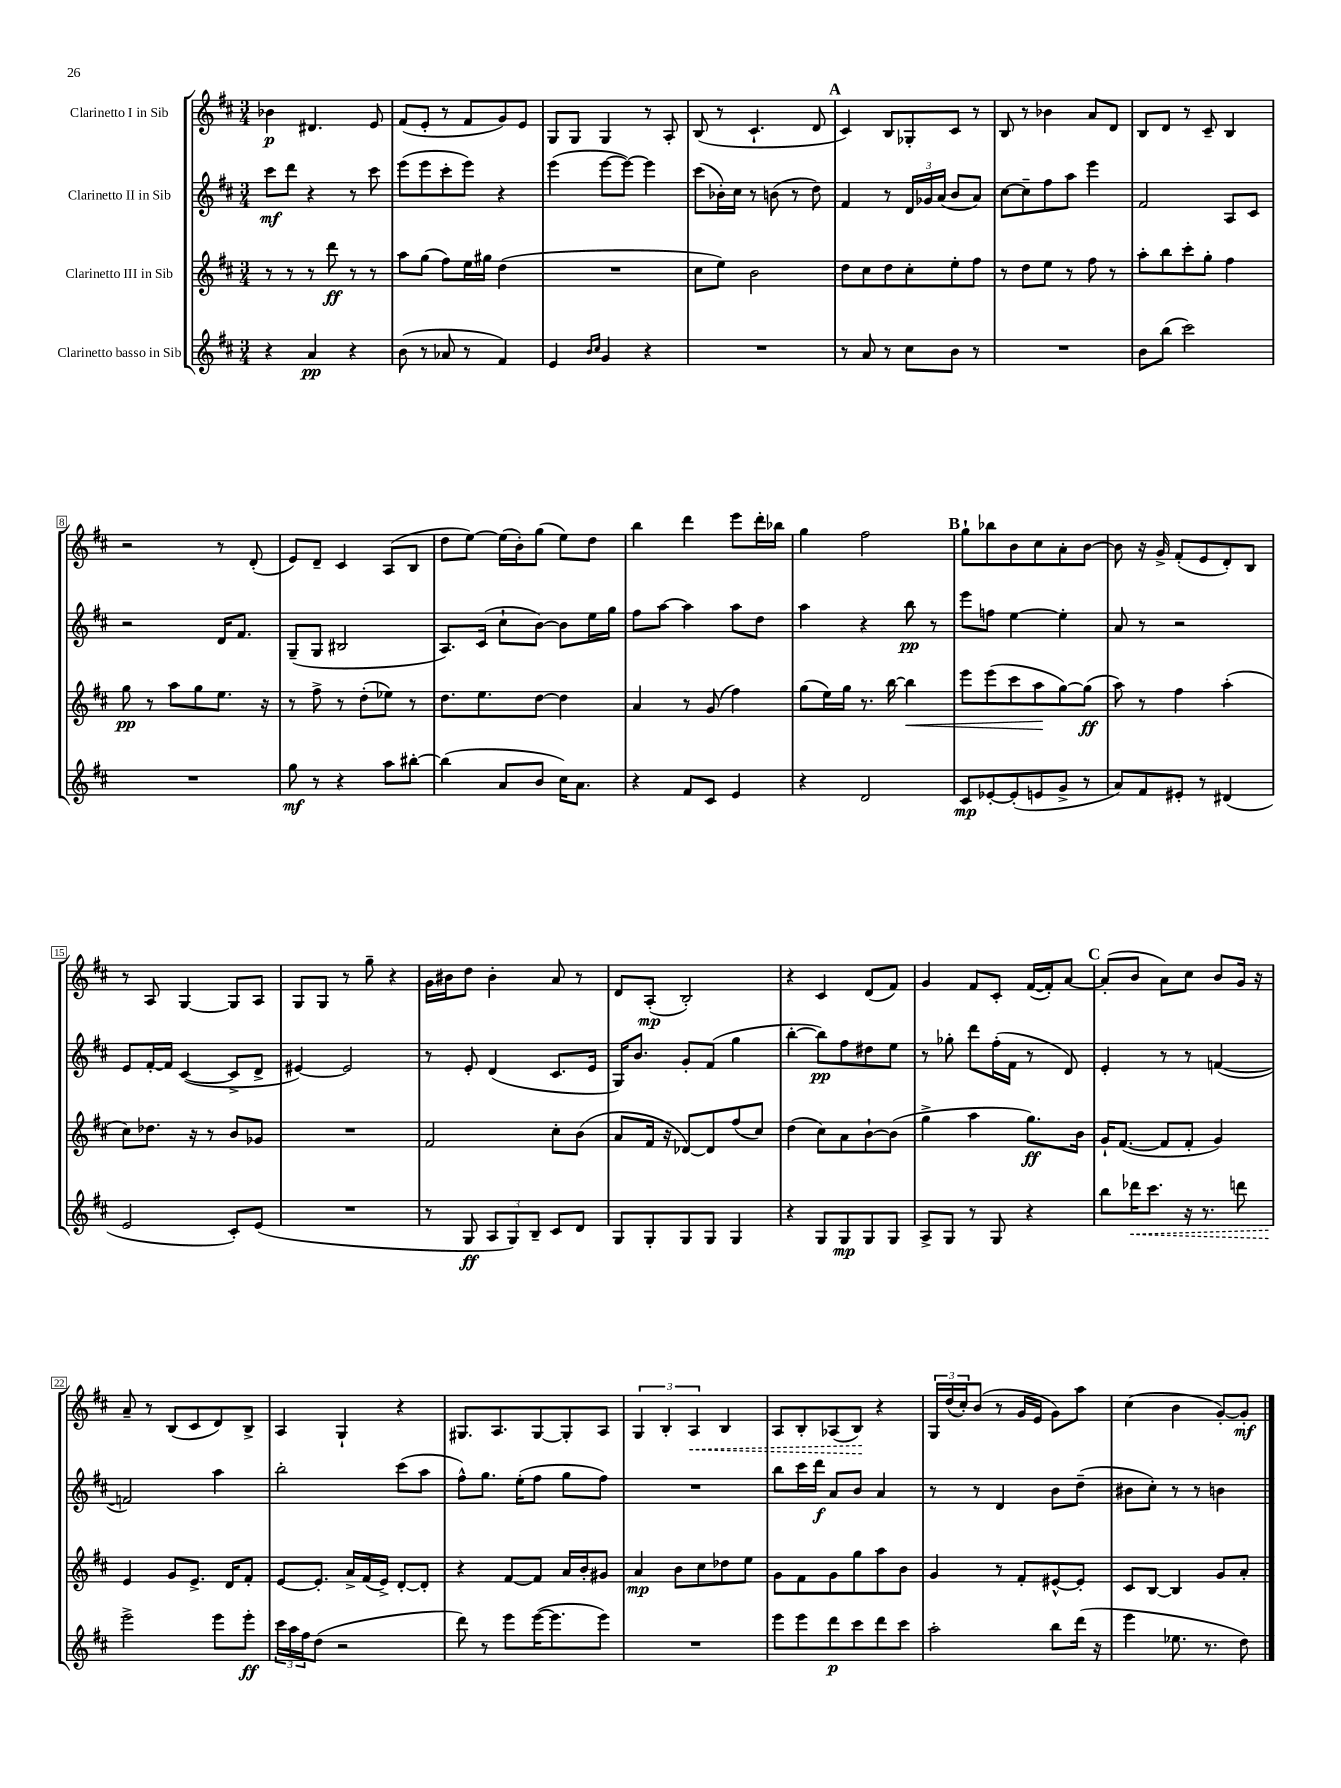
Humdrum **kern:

**kern	**kern	**kern	**kern
*staff4	*staff3	*staff2	*staff1
*clefG2	*clefG2	*clefG2	*clefG2
*k[f#c#]	*k[f#c#]	*k[f#c#]	*k[f#c#]
*M3/4	*M3/4	*M3/4	*M3/4
4r	8r	8ccc#	4b-
.	8r	8ddd	.
4a	8r	4r	4.d#
.	8ddd	.	.
4r	8r	8r	.
.	8r	8ccc#	8e
=	=	=	=
(8b	8aa	(8eee	(8f#
8r	(8gg	8eee	8e'
8a-	8ff#)	8ccc#'	8r
8r	16ee	8eee)	8f#
.	16gg#	.	.
4f#)	(4dd	4r	8g)
.	.	.	8e
=	=	=	=
4e	2.r	(4eee	8G
.	.	.	8G
16qqb	.	.	.
16qqcc#	.	.	.
4g	.	[8eee	4G
.	.	8eee_)	.
4r	.	4eee]	8r
.	.	.	8A'
=	=	=	=
2.r	8cc#	(8ccc#	(8B
.	8ee)	16b-')	8r
.	.	16cc#	.
.	2b	8r	4.c#`
.	.	(8b	.
.	.	8r	.
.	.	8dd)	8d
=	=	=	=
8r	8dd	4f#	4c#)
8a	8cc#	.	.
8r	8dd	8r	8B
8cc#	8cc#'	24d	8G-'
.	.	24g-	.
.	.	(24a	.
8b	8ee'	8b	8c#
8r	8ff#	8a)	8r
=	=	=	=
2.r	8r	[8cc#	8B
.	8dd	8cc#~]	8r
.	8ee	8ff#	4b-
.	8r	8aa	.
.	8ff#	4eee	8a
.	8r	.	8d
=	=	=	=
8b	8aa'	2f#	8B
(8bb	8bb	.	8d
2ccc#)	8ccc#'	.	8r
.	8gg'	.	8c#~
.	4ff#	8A	4B
.	.	8c#	.
=	=	=	=
2.r	8gg	2r	2r
.	8r	.	.
.	8aa	.	.
.	8gg	.	.
.	8.ee	16d	8r
.	.	8.f#	.
.	.	.	(8d'
.	16r	.	.
=	=	=	=
8gg	8r	(8G~	8e)
8r	8ff#^	8G	8d~
4r	8r	2B#	4c#
.	(8dd'	.	.
8aa	8ee-)	.	(8A
[8bb#'	8r	.	8B
=	=	=	=
(4bb#]	8.dd	8.A)	8dd
.	.	.	[8ee)
.	8.ee	(16c#	.
8a	.	8cc#`	(16ee]
.	.	.	16b')
8b	[8dd	[8b)	(8gg
16cc#)	4dd]	8b]	8ee)
8.a	.	.	.
.	.	16ee	8dd
.	.	16gg	.
=	=	=	=
4r	4a	8ff#	4bb
.	.	[8aa	.
8f#	8r	4aa]	4ddd
8c#	(8g	.	.
4e	4ff#)	8aa	8eee
.	.	8dd	16ddd'
.	.	.	16bb-
=	=	=	=
4r	(8gg	4aa	4gg
.	16ee)	.	.
.	16gg	.	.
2d	8.r	4r	2ff#
.	[16bb	.	.
.	4bb]	8bb	.
.	.	8r	.
=	=	=	=
8c#	8eee	8eee	8gg`
[8e-'	(8eee	8ff	8bb-
(8e-']	8ccc#	[4ee	8b
8e	8aa	.	8cc#
8g^	[8gg)	4ee']	8a'
8r	(8gg]	.	[8b
=	=	=	=
8a)	8aa)	8a	8b]
8f#	8r	8r	16r
.	.	.	16g^
8e#'	4ff#	2r	(8f#'
8r	.	.	8e
(4d#	(4aa'	.	8d')
.	.	.	8B
=	=	=	=
2e	8cc#)	8e	8r
.	8.dd-	[16f#'	8A
.	.	16f#]	.
.	.	([4c#	[4G
.	16r	.	.
.	8r	.	.
8c#')	8b	8c#^]	8G]
(8e	8g-	8d^	8A
=	=	=	=
2.r	2.r	[4e#)	8G
.	.	.	8G
.	.	2e#]	8r
.	.	.	8gg~
.	.	.	4r
=	=	=	=
8r	2f#	8r	16g
.	.	.	16b#
8G	.	8e'	8dd
12A	.	(4d	4b#'
12G)	.	.	.
12B~	.	.	.
8c#	8cc#'	8.c#	8a
8d	(8b	.	8r
.	.	16e	.
=	=	=	=
8G	8a	16G)	8d
.	.	8.b	.
8G'	16f#	.	(8A'
.	16r	.	.
8G	[8d-)	8g'	2B')
8G	8d-]	(8f#	.
4G	(8ff#	4gg	.
.	8cc#)	.	.
=	=	=	=
4r	(4dd	[4bb'	4r
8G	8cc#)	8bb])	4c#
8G	8a	8ff#	.
8G	[8b`	8dd#	(8d
8G	(8b]	8ee	8f#)
=	=	=	=
8A^	4gg^	8r	4g
8G	.	8gg-'	.
8r	4aa	8ddd	8f#
8G	.	(16ff#'	8c#'
.	.	16f#	.
4r	8.gg)	8r	([16f#
.	.	.	16f#'])
.	.	8d)	[8a
.	16b	.	.
=	=	=	=
8bb	16g`	4e'	(8a']
.	([8.f#	.	.
16ddd-	.	.	8b
8.ccc#	.	.	.
.	8f#]	8r	8a)
16r	8f#'	8r	8cc#
8.r	.	.	.
.	4g)	([4f	8b
8ddd	.	.	16g
.	.	.	16r
=	=	=	=
2eee^	4e	2f])	8a~
.	.	.	8r
.	8g	.	(8B
.	8.e^	.	8c#
8eee	.	4aa	8d)
.	16d	.	.
8eee'	8f#'	.	8B^
=	=	=	=
24ccc#	[8e	2bb'	4A
24aa	.	.	.
24ff#	.	.	.
(8dd	8.e']	.	.
2r	.	.	4G`
.	16a^	.	.
.	(16f#	.	.
.	16e^)	.	.
.	[8d'	(8ccc#	4r
.	8d']	8aa	.
=	=	=	=
8ddd)	4r	8ff#^^)	8.G#
8r	.	8.gg	.
.	.	.	8.A
8eee	[8f#	.	.
.	.	(16ee'	.
([16eee	8f#]	8ff#	[8G#
8.eee]	.	.	.
.	16a	8gg	8G#']
.	16b'	.	.
8eee)	8g#	8ff#)	8A
=	=	=	=
2.r	4a	2.r	6G
.	.	.	6B'
.	8b	.	.
.	.	.	6A
.	8cc#	.	.
.	8dd-	.	4B
.	8ee	.	.
=	=	=	=
8eee	8g	8bb	8A
8eee	8f#	16ccc#	8B'
.	.	16ddd	.
8ddd	8g	8a	(8A-
8ccc#	8gg	8b	8B)
8ddd	8aa	4a	4r
8ccc#	8b	.	.
=	=	=	=
2aa'	4g	8r	24G
.	.	.	(24dd
.	.	.	24cc#')
.	.	8r	(8b
.	8r	4d	8r
.	8f#'	.	16g
.	.	.	16e
8bb	[8e#^^	8b	8g)
(16ddd	8e#']	(8dd~	8aa
16r	.	.	.
=	=	=	=
4eee	8c#	8b#	(4cc#
.	[8B	8cc#')	.
8.ee-	4B]	8r	4b
.	.	8r	.
8.r	.	.	.
.	8g	4b	[8g')
8dd)	8a'	.	8g']
==	==	==	==
*-	*-	*-	*-
